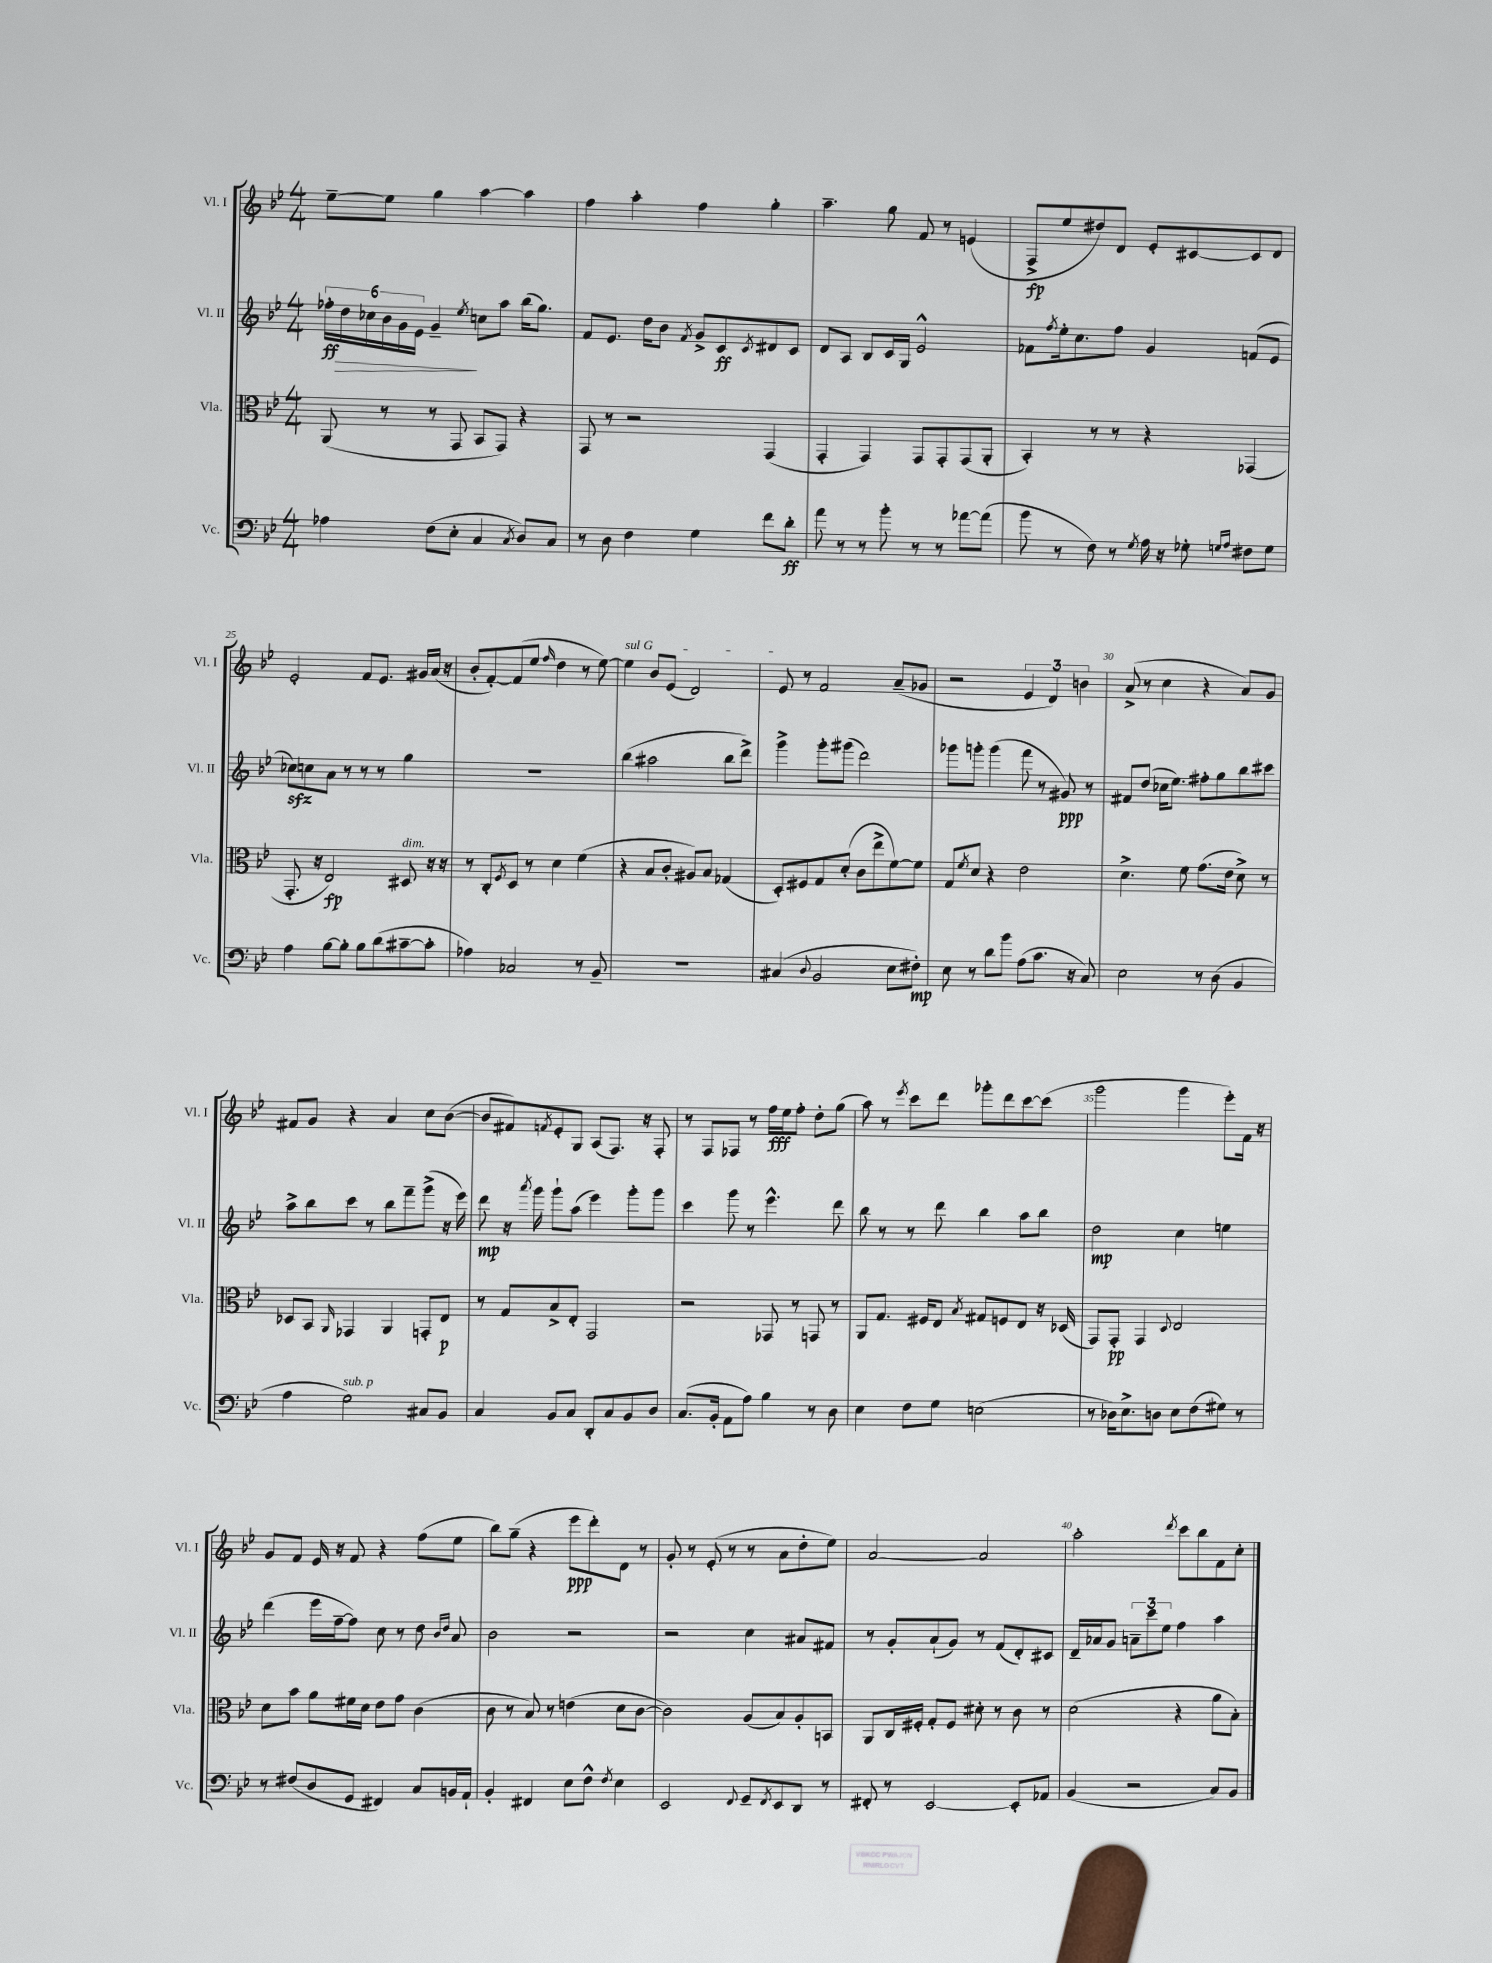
<<
\new StaffGroup <<
\new Staff = "s0" \with { instrumentName = "Vl. I" shortInstrumentName = "Vl. I" } {
    \clef treble \key bes \major \numericTimeSignature \time 4/4
    ees''8~-- ees''8 g''4 a''4~ a''4 |
    f''4 a''4-. f''4 g''4-. |
    a''4.-- g''8 f'8 r8 e'4( |
    f8->\fp ees''8 dis''8) d'8 ees'8-. cis'8~ cis'8 d'8 |
    ees'2-. f'8 ees'8. gis'16 a'16( r16 |
    bes'8-. f'8~-.) f'8( ees''8 \grace { f''16 } d''4 r8 ees''8~) |
    \once \override TextSpanner.bound-details.left.text = \markup { \italic "sul G" } ees''4\startTextSpan bes'8 ees'8( d'2) |
    ees'8\stopTextSpan r8 f'2 a'8--( ges'8 |
    r2 \tuplet 3/2 { ees'4 d'4) b'4 } |
    a'8->( r8 c''4 r4 a'8) g'8 |
    fis'8 g'8 r4 a'4 c''8 bes'8~( |
    bes'8 fis'8) \acciaccatura { f'8 } ees'8-. g8 a8( f8.) r16 f8-. |
    r8 f8 fes8 r8 f''16\fff ees''16 f''8-. d''8-. g''8( |
    a''8) r8 \acciaccatura { ees'''8 } c'''8 d'''8 ges'''8-. d'''8 c'''8~ c'''8( |
    g'''2 g'''4 ees'''8-.) f'16 r16 |
    g'8 f'8 ees'16 r16 f'8 r4 f''8( ees''8 |
    bes''8) g''8--( r4 ees'''8\ppp d'''8-.) d'8 r8 |
    g'8-. r8 ees'8-.( r8 r8 a'8 d''8-. ees''8) |
    a'2~ a'2 |
    a''2-. \acciaccatura { d'''8 } c'''8 bes''8 f'8 c''8-. \bar "|." |
}
\new Staff = "s1" \with { instrumentName = "Vl. II" shortInstrumentName = "Vl. II" } {
    \clef treble \key bes \major \numericTimeSignature \time 4/4
    \tuplet 6/4 { fes''16-.\ff d''16\> ces''16 bes'16 g'16 ees'16 } g'4--\! \acciaccatura { ees''8 } c''8 a''8 bes''16( g''8.) |
    f'8 ees'8. d''16 bes'8 \acciaccatura { f'8 } g'8-> c'8\ff \acciaccatura { c'8 } dis'8 c'8 |
    d'8 a8 bes8 c'16 g16 ees'2-^ |
    fes'8 \acciaccatura { f''8 } ees''16-. c''8. f''8 g'4 f'8( ees'8 |
    ces''8\sfz) c''8 a'8 r8 r8 r8 g''4 |
    R1 |
    bes''4( ais''2 bes''8 d'''8->) |
    g'''4-> g'''8-. gis'''8( d'''2) |
    ges'''8 g'''8-. g'''4( f'''8 r8 gis'8\ppp) r8 |
    fis'8 d''8( ces''16 ees''8.) fis''8-. g''8 bes''8 cis'''8 |
    a''8-> bes''8 c'''8 r8 bes''8 f'''8-- g'''8->( r16 ees'''16) |
    d'''8\mp r16 \acciaccatura { a'''8 } g'''16 g'''8-! a''8( ees'''4) g'''8-. g'''8 |
    c'''4 g'''8 r8 ees'''4.-^ d'''8 |
    bes''8 r8 r8 d'''8 bes''4 a''8 bes''8 |
    d''2\mp c''4 e''4 |
    d'''4( ees'''16 f''16~-- f''8) c''8 r8 d''8 \grace { bes'16 d''16 } a'8 |
    bes'2 r2 |
    r2 c''4 ais'8 fis'8 |
    r8 g'8-. a'8-!( g'8) r8 f'8( d'8-.) cis'8 |
    d'16-- aes'16 g'8 \tuplet 3/2 { a'8-- c'''8 ees''8 } f''4 a''4 \bar "|." |
}
\new Staff = "s2" \with { instrumentName = "Vla." shortInstrumentName = "Vla." } {
    \clef alto \key bes \major \numericTimeSignature \time 4/4
    a,8( r8 r8 g,8 bes,8 g,8) r4 |
    g,8 r8 r2 g,4( |
    g,4-. g,4) g,8 g,8-. g,8( a,8-. |
    bes,4-.) r8 r8 r4 ges,4( |
    g,8.-. r16 ees2\fp) dis8^\markup { \italic "dim." } r16 r16 |
    r8 c8-. \acciaccatura { f8 } d8 r8 d'4 f'4( |
    r4 bes8 c'8-. ais8) bes8 ges4( |
    d8-.) fis8 g8 d'8-.( c'8 ees''8-> f'8~) f'8 |
    g8 \acciaccatura { f'8 } d'8 r4 ees'2 |
    d'4.-> f'8 g'8.( ees'16 d'8->) r8 |
    des8 bes,8 \grace { a,16 } ges,4 a,4 g,8-. ees8\p |
    r8 g8 bes8-> ees8-. g,2 |
    r2 ges,8 r8 g,8 r8 |
    a,8 g8. fis16 ees8 \acciaccatura { bes8 } gis8 f8 ees8 r16 des16( |
    g,8) g,8-.\pp g,4 \appoggiatura { d8 } ees2 |
    d'8 bes'8 a'8 fis'16 d'16 ees'8 g'8 c'4( |
    c'8 r8 bes8) r8 e'4( d'8 c'8~ |
    c'2) a8( bes8) a8-. b,8 |
    a,8 c16 fis16-. g8-. fis8 dis'8-. r8 c'8 r8 |
    d'2( r4 a'8 bes8-.) \bar "|." |
}
\new Staff = "s3" \with { instrumentName = "Vc." shortInstrumentName = "Vc." } {
    \clef bass \key bes \major \numericTimeSignature \time 4/4
    aes4 f8( ees8-. c4 \acciaccatura { c8 } d8) c8 |
    r8 d8 f4 g4 f'8 d'8-.\ff |
    a'8 r8 r8 bes'8-. r8 r8 aes'8~ aes'8( |
    bes'8 r8 f8) r8 \acciaccatura { g8 } a16 r16 ges8-. \grace { g16 a16 } fis8 g8 |
    a4 bes8~ bes8-. bes8 d'8( cis'8~-- cis'8-. |
    aes4) ces2 r8 bes,8-- |
    R1 |
    cis4( \appoggiatura { d8 } bes,2 ees8 fis8-.\mp) |
    ees8 r8 d'8 bes'8 a8( c'8. r16 c8) |
    ees2 r8 d8( bes,4 |
    a4 g2^\markup { \italic "sub. p" }) cis8 bes,8 |
    c4 bes,8 c8 d,8-. c8 bes,8 d8 |
    c8.( bes,16-. a,8 a8) bes4 r8 d8 |
    ees4 f8 g8 e2( |
    r8 des16) ees8.-> d8 ees8 f8( gis8) r8 |
    r8 fis8( d8 g,8 fis,4) c8 b,16 a,16-! |
    bes,4-. fis,4 ees8 f8-^ \acciaccatura { f8 } ees4 |
    ees,2 \appoggiatura { f,8 } g,8-- \acciaccatura { f,8 } ees,8 d,8 r8 |
    fis,8-. r8 ees,2~ ees,8-. aes,8 |
    bes,4( r2 c8) bes,8 \bar "|." |
}
>>
>>
\layout { \context { \Score currentBarNumber = #21 \override BarNumber.break-visibility = ##(#f #t #t) barNumberVisibility = #(every-nth-bar-number-visible 5) } }
